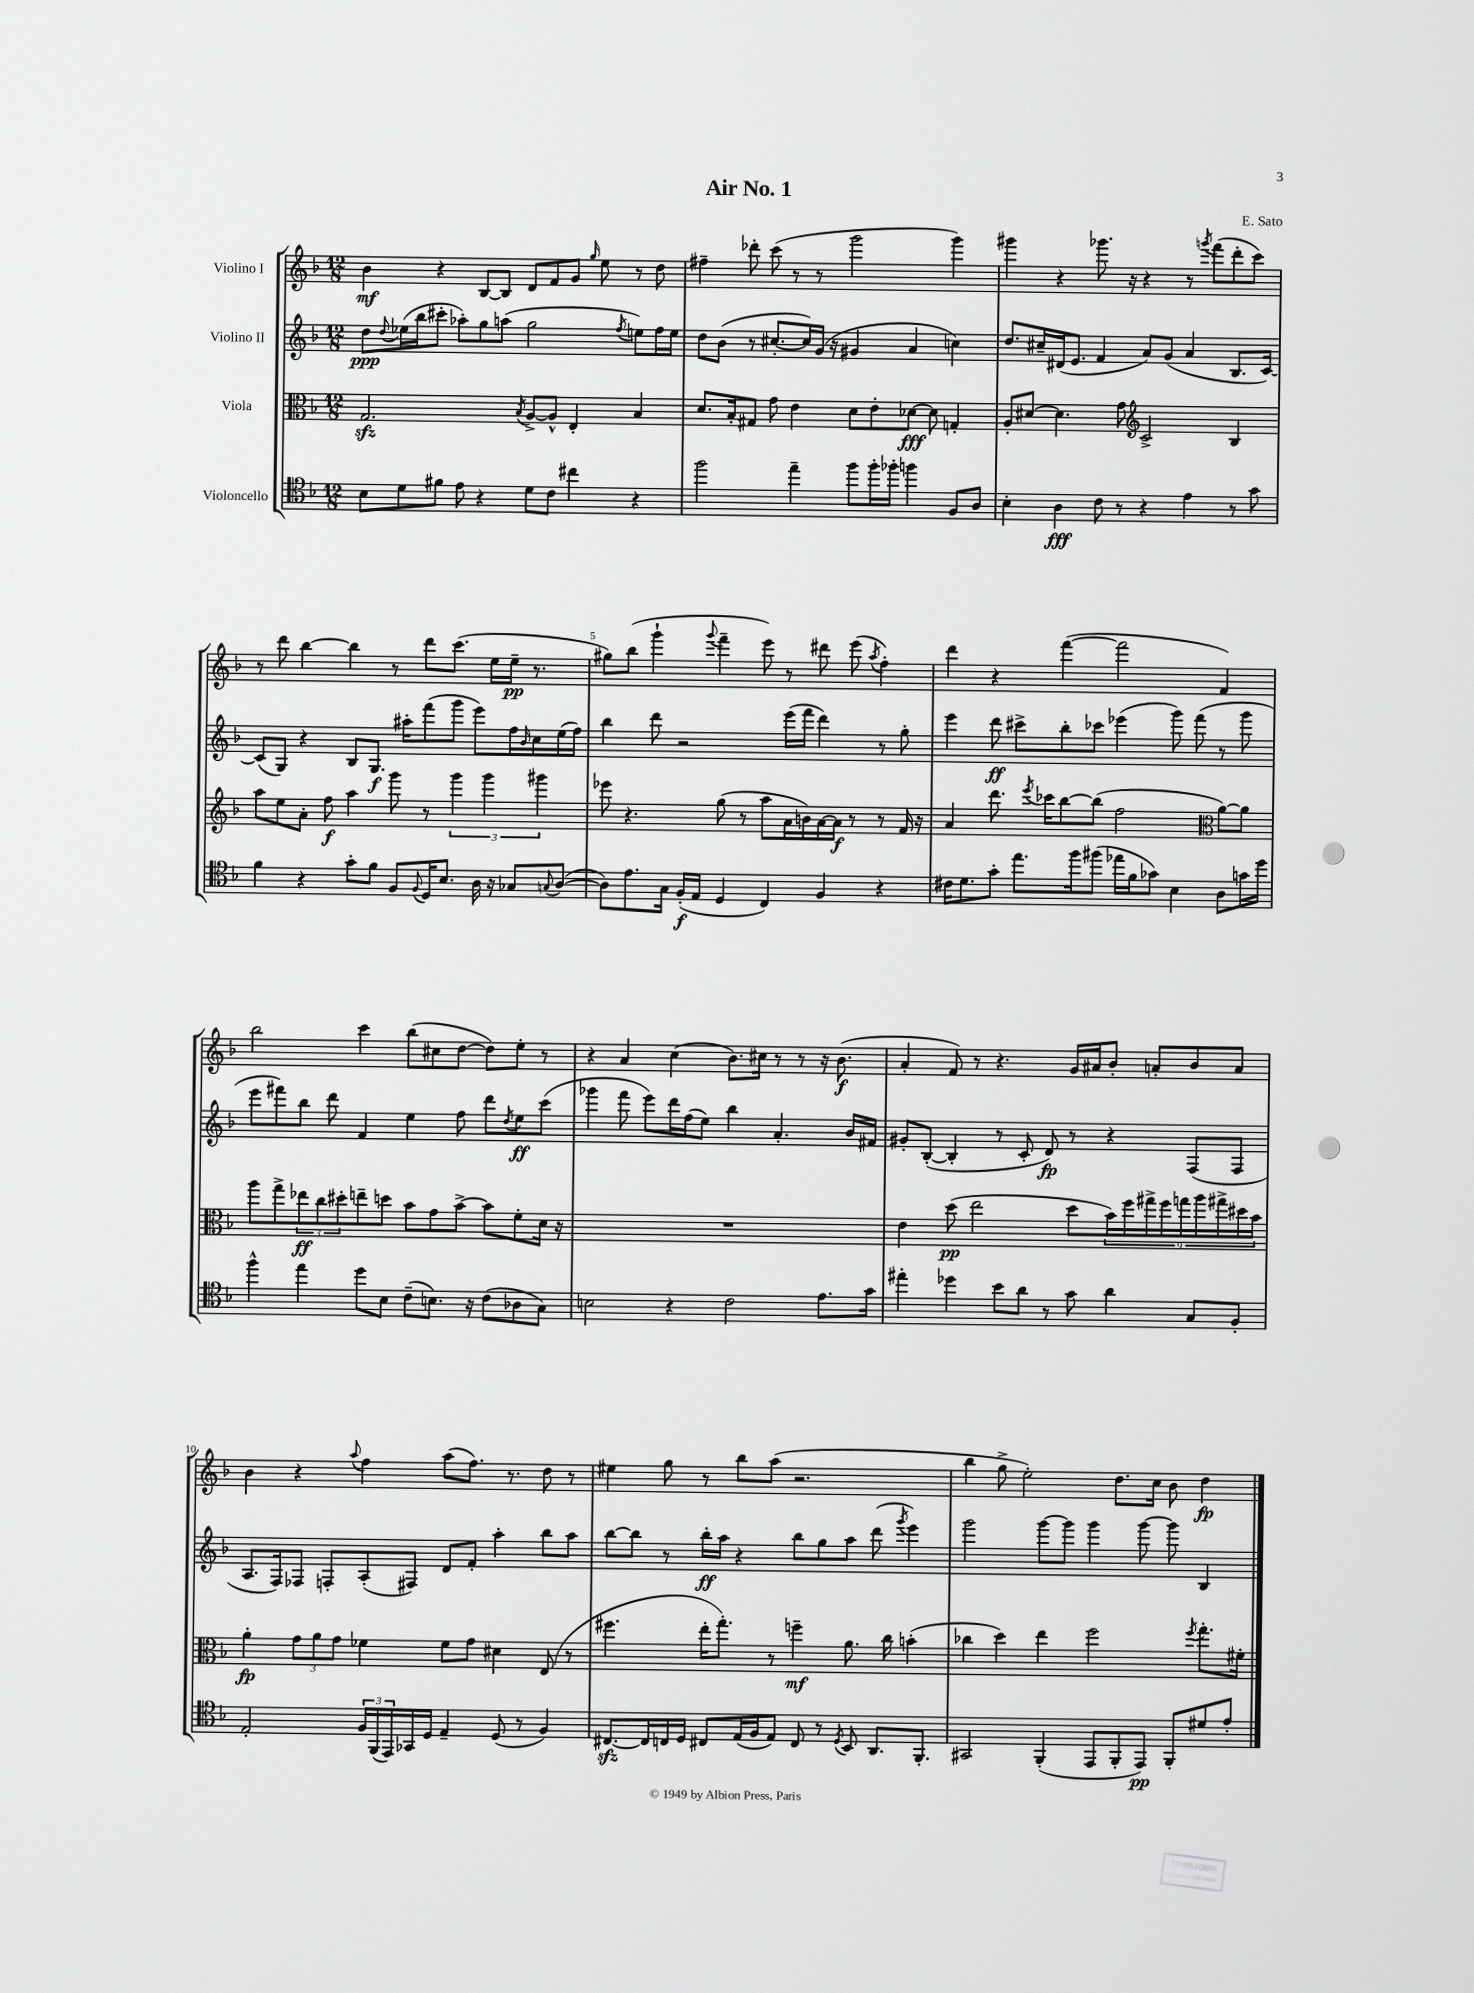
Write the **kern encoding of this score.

**kern	**kern	**kern	**kern
*staff4	*staff3	*staff2	*staff1
*clefC4	*clefC3	*clefG2	*clefG2
*k[b-]	*k[b-]	*k[b-]	*k[b-]
*M12/8	*M12/8	*M12/8	*M12/8
8B-	2.G	8dd	4b-
.	.	8qqdd	.
8d	.	(16ee-	.
.	.	16bb-	.
8f#	.	8ccc#'	4r
8e	.	8aa-')	.
4r	.	8gg	[8B-
.	.	(8aa	8B-]
.	8qB-	.	.
8d	[8A^	2gg	8d
8c	8A^^]	.	8f
4cc#	4E'	.	8g
.	.	.	16qqgg
.	.	.	8ee
.	.	8qff	.
4r	4B-	8ee)	8r
.	.	16ff	8dd
.	.	16ee	.
=	=	=	=
2ff	8.d	8dd	4ff#~
.	.	(8b-	.
.	16B-'	.	.
.	8G#	8r	8ddd-'
.	8g	[8.cc#'	(8ccc
4ee~	4e	.	8r
.	.	16cc#])	.
.	.	(16g	8r
.	.	16r	.
8ff	8d	4g#	2ggg
16ff'	8e'	.	.
16ff-'	.	.	.
4ff	[8d-	4a	.
.	8d-]	.	.
8F	4G'	4cc)	4ggg)
8A	.	.	.
=	=	=	=
4B-'	8A'	8.dd	4ggg#
.	[8d#	.	.
.	.	16cc#~	.
4A	4.d#]	(16d#	4r
.	.	8.e	.
8c	.	4f	8.ggg-
8r	8g	.	.
.	.	.	16r
*	*clefG2	*	*
4r	2c^	8a)	4r
.	.	(8g	.
4e	.	4a	8r
.	.	.	8qggg
.	.	.	(8fff
8r	4B-	8.B-	8ddd'
8g	.	.	8ccc)
.	.	[16c)	.
=	=	=	=
4f	8aa	(8c]	8r
.	8ee	8G)	8ddd
4r	8a'	4r	[4bb-
.	8ff	.	.
8g'	4aa	8B-	4bb-]
8f	.	8.G	.
8F	8ggg	.	8r
.	.	16aa#'	.
8qqF	.	.	.
16D	8r	(8fff	8ddd
8.B-	.	.	.
.	6ggg	8ggg	(8.ccc
16A	.	8eee)	.
.	6ggg	.	.
16r	.	.	16ee
8G-	.	16ff	16ee~
.	.	16qqb-	.
.	.	16cc	8.r
.	6ggg#	.	.
8qqG	.	.	.
([8A	.	(16ee	.
.	.	16ff)	.
=	=	=	=
8A])	8eee-	4bb-	8gg#)
8.e	4.r	.	(8bb-
.	.	8ddd	4ggg`
16G	.	.	.
(16F'	.	2r	.
16E	.	.	.
.	.	.	8qqggg
4D	(8gg	.	4fff~
.	8r	.	.
4C)	8aa	.	8eee)
.	16a	(16eee	8r
.	16b)	16fff	.
4F	[16a	4ddd)	8ddd#
.	16a]	.	.
.	8r	.	(8eee
.	.	.	8qaa
4r	8r	8r	4ff')
.	16f	8gg'	.
.	16r	.	.
=	=	=	=
16c#	4a	4eee	4ddd
8.d	.	.	.
8g'	8.ddd	8ddd	4r
8.ee	.	8ccc#^	.
.	8qeee	.	.
.	16ccc-	.	.
.	[8bb-	8bb-'	([4fff
16ff	.	.	.
(8ff#	(8bb-]	8ccc-	.
16ee-	2ff	(4eee-	2fff]
16f	.	.	.
8g-)	.	.	.
4B-	.	8ggg)	.
.	.	(8fff	.
*	*clefC3	*	*
8A	[8a)	8r	4f)
16g	8a]	8ggg	.
16dd	.	.	.
=	=	=	=
4ff^^	8aa	8eee	2bb-
.	8gg^	8fff#)	.
4ee	12ee-	8bb-	.
.	12cc	.	.
.	.	8ddd	.
.	12dd#'	.	.
8dd	8ee~	4f	4ccc
8B-	8dd	.	.
(8c~	8b-	4ee	(8bb-
8.B)	8g	.	8cc#
.	[8b-^	8ff	[8dd
16r	.	.	.
(8c	8b-]	8ddd	8dd])
.	.	8qdd	.
8A-	8f'	8ee	8ee'
8G)	16d	(8ccc	8r
.	16r	.	.
=	=	=	=
2B	1.r	4ggg-	4r
.	.	8fff	4a
.	.	8eee)	.
4r	.	16ddd	(4cc
.	.	(16ff	.
.	.	8ee)	.
2c	.	4bb-	8.b-)
.	.	.	16cc#
.	.	4.a'	8r
.	.	.	8r
8.e	.	.	16r
.	.	.	(8.b-
.	.	16b-	.
16g	.	16f#	.
=	=	=	=
4ee#'	4e	8g#'	4a'
.	.	([8B-'	.
4dd-	(8dd	4B-']	8f)
.	2ee	.	8r
8b-	.	8r	4.r
8a	.	8c'	.
8r	.	8d)	.
8g	8dd	8r	16g
.	.	.	16a#
4a	18b-)	4r	8b-'
.	18ff	.	.
.	18gg#^	.	.
.	.	.	8a'
.	18ff	.	.
.	18gg	.	.
8G	.	(8F	8b-
.	18aa	.	.
.	18gg#^	.	.
8F'	.	8F	8a
.	18dd#	.	.
.	18b-	.	.
=	=	=	=
2E'	4a'	8.A	4b-
.	.	16F)	.
.	12g	8F-	4r
.	12a	.	.
.	.	8F'	.
.	12g	.	.
.	.	.	8qqaa
24F	4f-	(8A'	4ff
(24FF	.	.	.
24EE)	.	.	.
16GG-	.	8F#)	.
16D	.	.	.
4E~	8f-	8d	(8aa
.	8g	8f'	8.ff)
(8D	4d#	4aa'	.
.	.	.	8.r
8r	.	.	.
4F)	(8E	8bb-	8dd
.	8r	8aa	8r
=	=	=	=
[8.C#	4.ff#	[8bb-	4ee#
.	.	8bb-]	.
16C#]	.	.	.
16C	.	8r	8gg
16D	.	.	.
8C#	16ee'	16bb-'	8r
.	8.gg')	16aa	.
(16E	.	4r	8bb-
16F	.	.	.
8E)	8r	.	(8aa
8C#	4ff~	8bb-	2.r
8r	.	8gg	.
8qD	.	.	.
8BB-	8.a	8aa	.
8.AA	.	(8ddd	.
.	16cc	.	.
.	.	8qggg	.
.	(4b'	4eee)	.
8.FF'	.	.	.
=	=	=	=
2GG#	4cc-	2ggg	4bb-
.	4dd)	.	8gg^
.	.	.	2ee')
(4FF'	4ee	[8ggg	.
.	.	8ggg]	.
8EE	2ff	4ggg	.
8FF'	.	.	8.dd
8EE)	.	[8ggg	.
.	.	.	16cc
8FF'	.	8ggg]	8b-
.	8qff	.	.
8d#	8.gg'	4B-	4dd
8e'	.	.	.
.	16f#'	.	.
==	==	==	==
*-	*-	*-	*-
